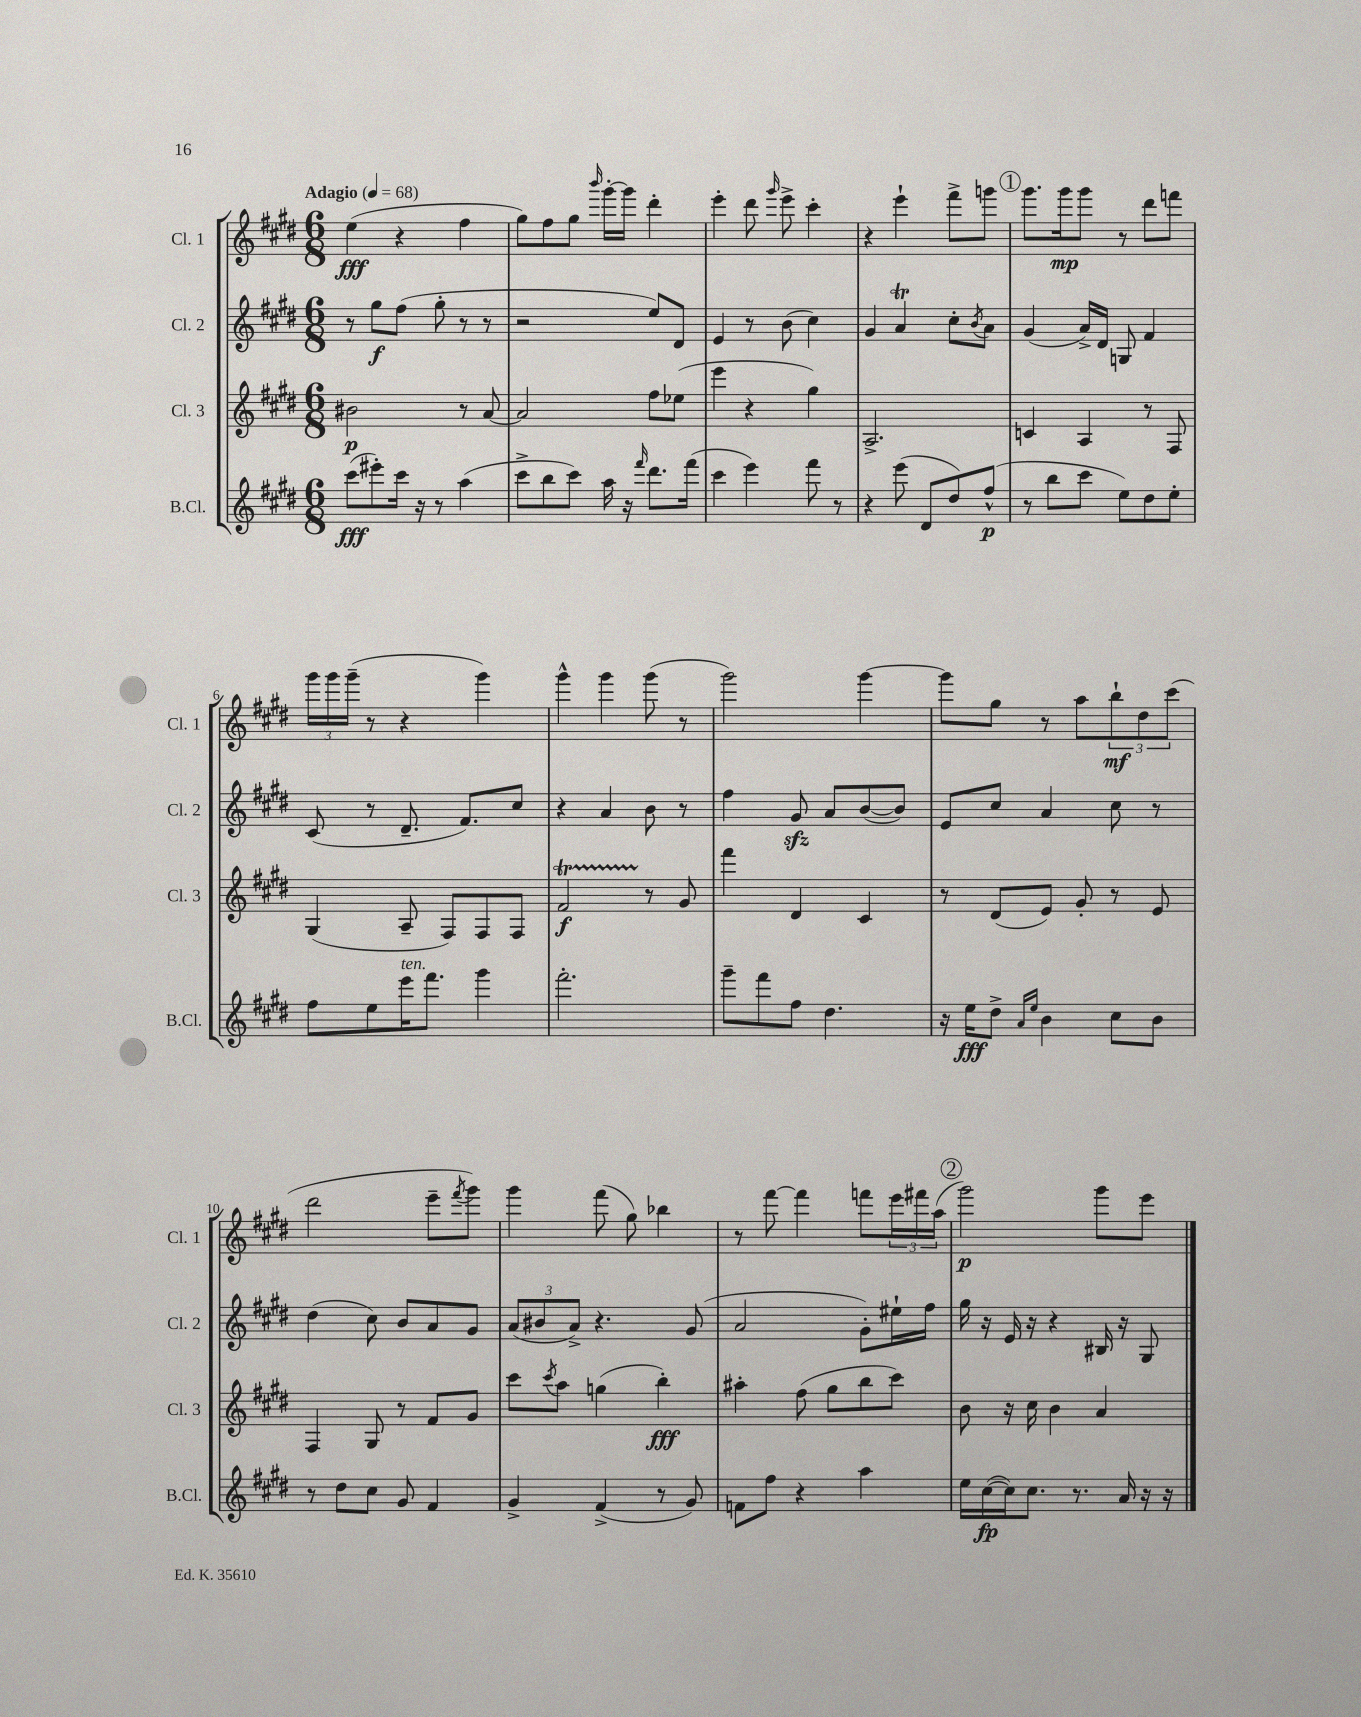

**kern	**dynam	**kern	**dynam	**kern	**dynam	**kern	**dynam
*part4	*part4	*part3	*part3	*part2	*part2	*part1	*part1
*staff4	*staff4	*staff3	*staff3	*staff2	*staff2	*staff1	*staff1
*I"B.Cl.	*	*I"Cl. 3	*	*I"Cl. 2	*	*I"Cl. 1	*
*I'B.Cl.	*	*I'Cl. 3	*	*I'Cl. 2	*	*I'Cl. 1	*
*clefG2	*	*clefG2	*	*clefG2	*	*clefG2	*
*k[f#c#g#d#]	*	*k[f#c#g#d#]	*	*k[f#c#g#d#]	*	*k[f#c#g#d#]	*
*M6/8	*	*M6/8	*	*M6/8	*	*M6/8	*
*MM68	*	*MM68	*	*MM68	*	*MM68	*
=1	=1	=1	=1	=1	=1	=1	=1
!	!	!	!	!	!	!LO:TX:a:B:t=Adagio	!
(8ccc#\L	fff	2b#X\	p	8r	.	(4ee\	fff
8eee#X'\)	.	.	.	8gg#\L	f	.	.
16ccc#\Jk	.	.	.	(8ff#\J	.	4r	.
16r	.	.	.	.	.	.	.
8r	.	.	.	8gg#'\	.	.	.
(4aa\	.	8r	.	8r	.	4ff#\	.
.	.	[8a/	.	8r	.	.	.
=2	=2	=2	=2	=2	=2	=2	=2
8ccc#^\L	.	2a/]	.	2r	.	8gg#\L)	.
8bb\	.	.	.	.	.	8ff#\	.
8ccc#\J)	.	.	.	.	.	8gg#\J	.
.	.	.	.	.	.	16qqbbb/	.
16aa\	.	.	.	.	.	[16ggg#'\LL	.
16r	.	.	.	.	.	16ggg#\JJ]	.
16qqfff#/	.	.	.	.	.	.	.
8.ddd#\L	.	8ff#\L	.	8ee/L)	.	4ddd#'\	.
.	.	(8ee-X\J	.	8d#/J	.	.	.
(16fff#\Jk	.	.	.	.	.	.	.
=3	=3	=3	=3	=3	=3	=3	=3
4ccc#\	.	4eee\	.	4e/	.	4eee'\	.
4eee\)	.	4r	.	8r	.	8ddd#\	.
.	.	.	.	.	.	16qqggg#/	.
.	.	.	.	(8b\	.	8eee^\	.
8fff#\	.	4gg#\)	.	4cc#\)	.	4ccc#'\	.
8r	.	.	.	.	.	.	.
=4	=4	=4	=4	=4	=4	=4	=4
4r	.	2.A^/	.	4g#/	.	4r	.
(8eee\	.	.	.	4aT/	.	4eee`\	.
8d#/L	.	.	.	.	.	.	.
8dd#/)	.	.	.	8cc#'\L	.	8fff#^\L	.
.	.	.	.	8qb/	.	.	.
(8ff#^^/J	p	.	.	8a\J	.	8gggn\J	.
!!LO:REH:place=s1:t=1
=5	=5	=5	=5	=5	=5	=5	=5
8r	.	4cn/	.	(4g#/	.	8.ggg#\L	.
8bb\L	.	.	.	.	.	.	.
.	.	.	.	.	.	16ggg#\k	mp
8ccc#\J	.	4A/	.	16a^/LL)	.	8ggg#\J	.
.	.	.	.	16d#/JJ	.	.	.
8ee\L)	.	.	.	8Gn/	.	8r	.
8dd#\	.	8r	.	4f#/	.	8ddd#\L	.
8ee'\J	.	8F#/	.	.	.	8fffn\J	.
!!LO:LB:g=z
=6	=6	=6	=6	=6	=6	=6	=6
8ff#\L	.	(4G#/	.	(8c#/	.	24ggg#\LL	.
.	.	.	.	.	.	24ggg#\	.
.	.	.	.	.	.	(24ggg#~\JJ	.
8ee\	.	.	.	8r	.	8r	.
!LO:TX:a:i:t=ten.	!	!	!	!	!	!	!
16eee\K	.	8A~/	.	8.d#~/	.	4r	.
8.fff#\J	.	.	.	.	.	.	.
.	.	8F#/L)	.	.	.	.	.
.	.	.	.	8.f#/L)	.	.	.
4ggg#\	.	8F#/	.	.	.	4ggg#\)	.
.	.	8F#/J	.	8cc#/J	.	.	.
=7	=7	=7	=7	=7	=7	=7	=7
2.fff#'\	.	2f#T/	f	4r	.	4ggg#^^\	.
.	.	.	.	4a/	.	4ggg#\	.
.	.	8r	.	8b\	.	(8ggg#\	.
.	.	8g#/	.	8r	.	8r	.
=8	=8	=8	=8	=8	=8	=8	=8
8ggg#~\L	.	4fff#\	.	4ff#\	.	2ggg#\)	.
8fff#\	.	.	.	.	.	.	.
8ff#\J	.	4d#/	.	8g#zz/	.	.	.
4.dd#\	.	.	.	8a/L	.	.	.
.	.	4c#/	.	([8b/	.	[4ggg#\	.
.	.	.	.	8b/J])	.	.	.
=9	=9	=9	=9	=9	=9	=9	=9
16r	.	8r	.	8e/L	.	8ggg#\L]	.
16ee\KL	fff	.	.	.	.	.	.
8dd#^\J	.	(8d#/L	.	8cc#/J	.	8gg#\J	.
16qqa/LL	.	.	.	.	.	.	.
16qqee/JJ	.	.	.	.	.	.	.
4b\	.	8e/J)	.	4a/	.	8r	.
.	.	8g#'/	.	.	.	8aa\L	.
8cc#\L	.	8r	.	8cc#\	.	12bb`\	mf
.	.	.	.	.	.	12dd#\	.
8b\J	.	8e/	.	8r	.	.	.
.	.	.	.	.	.	(12ccc#\J	.
!!LO:LB:g=z
=10	=10	=10	=10	=10	=10	=10	=10
8r	.	4F#/	.	(4dd#\	.	2ddd#\	.
8dd#\L	.	.	.	.	.	.	.
8cc#\J	.	8G#/	.	8cc#\)	.	.	.
8g#/	.	8r	.	8b/L	.	.	.
4f#/	.	8f#/L	.	8a/	.	8eee~\L	.
.	.	.	.	.	.	8qfff#/	.
.	.	8g#/J	.	8g#/J	.	8ggg#\J)	.
=11	=11	=11	=11	=11	=11	=11	=11
4g#^/	.	8ccc#\L	.	(12a/L	.	4ggg#\	.
.	.	.	.	12b#X/	.	.	.
.	.	8qccc#/	.	.	.	.	.
.	.	8aa\J	.	.	.	.	.
.	.	.	.	12a^/J)	.	.	.
(4f#^/	.	(4ggn\	.	4.r	.	(8fff#\	.
.	.	.	.	.	.	8gg#\)	.
8r	.	4bb'\)	fff	.	.	4bb-X\	.
8g#/)	.	.	.	(8g#/	.	.	.
=12	=12	=12	=12	=12	=12	=12	=12
8fn\L	.	4aa#X'\	.	2a/	.	8r	.
8ff#\J	.	.	.	.	.	[8fff#\	.
4r	.	(8ff#\	.	.	.	4fff#\]	.
.	.	8gg#\L	.	.	.	.	.
4aa\	.	8bb\	.	8g#'\L)	.	8fffn\L	.
.	.	8ccc#\J)	.	16ee#X`\L	.	24eee\L	.
.	.	.	.	.	.	24fff#X\	.
.	.	.	.	16ff#\JJ	.	.	.
.	.	.	.	.	.	(24aa\JJ	.
!!LO:REH:place=s1:t=2
=13	=13	=13	=13	=13	=13	=13	=13
16ee\LL	.	8b\	.	16gg#\	.	2ggg#\)	p
([16cc#\	fp	.	.	16r	.	.	.
16cc#\J])	.	16r	.	16e/	.	.	.
8.cc#\J	.	16cc#\	.	16r	.	.	.
.	.	4b\	.	4r	.	.	.
8.r	.	.	.	.	.	.	.
.	.	4a/	.	16B#X/	.	8ggg#\L	.
16a/	.	.	.	16r	.	.	.
16r	.	.	.	8G#/	.	8eee\J	.
16r	.	.	.	.	.	.	.
==	==	==	==	==	==	==	==
*-	*-	*-	*-	*-	*-	*-	*-
